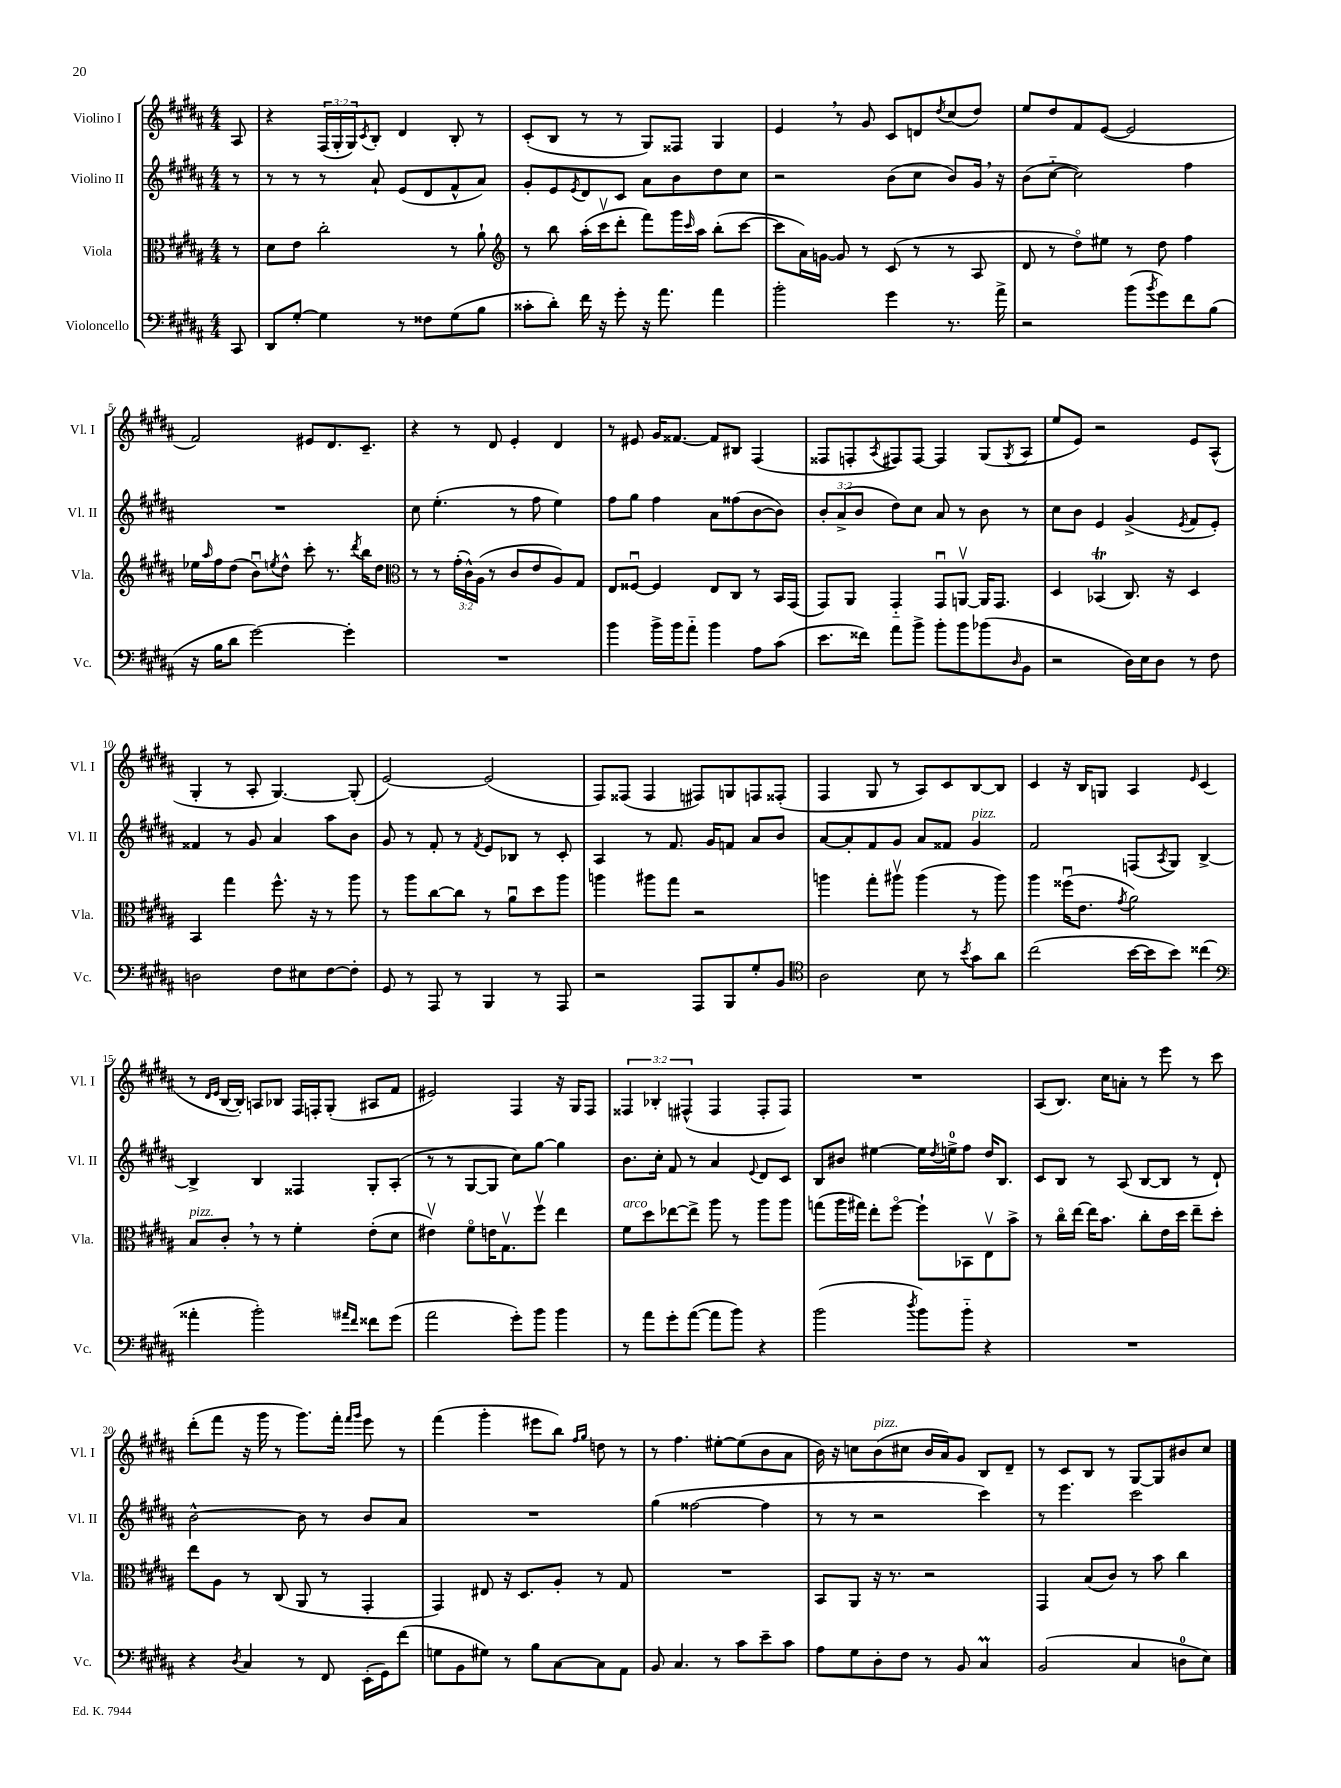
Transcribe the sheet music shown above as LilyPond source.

<<
\new StaffGroup <<
\new Staff = "s0" \with { instrumentName = "Violino I" shortInstrumentName = "Vl. I" } {
    \clef treble \key b \major \numericTimeSignature \time 4/4 \override Staff.TupletNumber.text = #tuplet-number::calc-fraction-text \partial 8
    ais8 |
    r4 \tuplet 3/2 { fis16( gis16-. gis16) } \acciaccatura { cis'8 } b8-. dis'4 b8-. r8 |
    cis'8-.( b8 r8 r8 gis8) fisis8 gis4 |
    e'4 \breathe r8 gis'8 cis'8 d'8 \acciaccatura { dis''8 } cis''8( dis''8) |
    e''8 dis''8 fis'8 e'8~( e'2 |
    fis'2) eis'8 dis'8. cis'8.-- |
    r4 r8 dis'8 e'4-. dis'4 |
    r8 eis'8 gis'16 fisis'8.~ fisis'8 bis8 fis4( |
    fisis8 f8-. \acciaccatura { ais8 } fis8) fis8~ fis4 gis8( \acciaccatura { gis8 } ais8 |
    e''8 e'8) r2 e'8 ais8-^( |
    gis4-. r8 ais8-. gis4.~) gis8-.( |
    e'2~) e'2( |
    fis8) fisis8( fisis4 fis8) g8 f8 fisis8-.( |
    fis4 gis8 r8 ais8) cis'8 b8~ b8 |
    cis'4 r16 b16 g8 ais4 \grace { e'16 } cis'4( |
    r8 \grace { dis'16 e'16 } b16~ b16-.) a8 bes8 fis16 f16-. gis8-.( ais8 fis'8 |
    eis'2) fis4 r16 gis16 fis8 |
    \tuplet 3/2 { fisis4 bes4-. fis4-^( } fis4 fis8-. fis8) |
    R1 |
    ais8( b8.) cis''16 a'8-. r8 e'''8 r8 cis'''8 |
    dis'''8-.( fis'''8 r16 gis'''16 r8 gis'''8.) fis'''16-. \grace { fis'''16 gis'''16 } e'''8 r8 |
    fis'''4( gis'''4-. eis'''8 b''8) \grace { fis''16 gis''16 } d''8 r8 |
    r8 fis''4. eis''8~-. eis''8( b'8 ais'8 |
    b'16) r16 c''8 b'8^\markup { \italic "pizz." }( cis''8 b'16 ais'16) gis'8 b8 dis'8-- |
    r8 cis'8 b8 r8 gis8~ gis8 bis'8 cis''8 \bar "|." |
}
\new Staff = "s1" \with { instrumentName = "Violino II" shortInstrumentName = "Vl. II" } {
    \clef treble \key b \major \numericTimeSignature \time 4/4 \override Staff.TupletNumber.text = #tuplet-number::calc-fraction-text \partial 8
    r8 |
    r8 r8 r8 ais'8-! e'8( dis'8 fis'8-^ ais'8) |
    gis'8-. e'8 \acciaccatura { e'8 } dis'8 cis'8 ais'8 b'8 dis''8 cis''8 |
    r2 b'8( cis''8 b'8) gis'16 \breathe r16 |
    b'8( cis''8~-_ cis''2) fis''4 |
    R1 |
    cis''8 e''4.-.( r8 fis''8 e''4) |
    fis''8 gis''8 fis''4 ais'8 fisis''8( b'8~ b'8) |
    \tuplet 3/2 { b'8-. ais'8->( b'8 } dis''8) cis''8 ais'8 r8 b'8 r8 |
    cis''8 b'8 e'4 gis'4->( \acciaccatura { e'8 } fis'8 e'8-.) |
    fisis'4 r8 gis'8 ais'4 ais''8 b'8 |
    gis'8 r8 fis'8-. r8 \acciaccatura { fis'8 } e'8 bes8 r8 cis'8-. |
    ais4 r8 fis'8. gis'16 f'8 ais'8 b'8 |
    ais'8~ ais'8-. fis'8 gis'8 ais'8 fisis'8 gis'4^\markup { \italic "pizz." } |
    fis'2 f8( \acciaccatura { ais8 } gis8) b4~-> |
    b4-> b4 fisis4 gis8-. ais8-.( |
    r8 r8 gis8~ gis8 cis''8) gis''8~ gis''4 |
    b'8. cis''16-. fis'8 r8 ais'4 \appoggiatura { e'8 } dis'8 cis'8 |
    b8 bis'8 eis''4~ eis''16 \acciaccatura { dis''8 } e''16-0-> fis''8 dis''16 b8. |
    cis'8 b8 r8 ais8( b8~ b8 r8 dis'8-!) |
    b'2~-^ b'8 r8 b'8 ais'8 |
    R1 |
    gis''4( fisis''2~ fisis''4 |
    r8 r8 r2 cis'''4) |
    r8 e'''4. cis'''2 \bar "|." |
}
\new Staff = "s2" \with { instrumentName = "Viola" shortInstrumentName = "Vla." } {
    \clef alto \key b \major \numericTimeSignature \time 4/4 \override Staff.TupletNumber.text = #tuplet-number::calc-fraction-text \partial 8
    r8 |
    dis'8 e'8 cis''2-. r8 ais'8-! |
    \clef treble r8 b''8 ais''16-.( cis'''16\upbow dis'''8-. fis'''8) gis'''16 \grace { cis'''16 } ais''16 b''8-.( cis'''8~ |
    cis'''8 ais'16) g'16~ g'8 r8 cis'8( r8 r8 ais8 |
    dis'8 r8 dis''8\flageolet) eis''8 r8 dis''8 fis''4 |
    ees''16 \grace { ais''16 } fis''16 dis''8( b'8\downbow) \acciaccatura { e''8 } dis''8-^ cis'''8-. r8. \acciaccatura { dis'''8 } b''16 dis''8 |
    \clef alto r8 r8 \tuplet 3/2 { gis'16-.( cis'16-^) ais16( } r8 cis'8 e'8 ais8) gis8 |
    e8 fisis8~\downbow fisis4 e8 cis8 r8 b,16 gis,16( |
    gis,8) ais,8 gis,4-_ gis,8\downbow a,8~\upbow a,16 gis,8. |
    dis4 bes,4\trill( cis8.) r16 dis4 |
    b,4 gis''4 fis''8.-^ r16 r8 ais''8 |
    r8 ais''8 cis''8~ cis''8 r8 ais'8\downbow dis''8 ais''8 |
    a''4 ais''8 gis''8 r2 |
    a''4 gis''8-. ais''8\upbow ais''4( r8 ais''8) |
    ais''4 fisis''16\downbow( e'8. \acciaccatura { gis'8 } ais'2) |
    b8^\markup { \italic "pizz." } cis'8-. \breathe r8 r8 fis'4-. e'8-.( dis'8 |
    eis'4\upbow) fis'8\flageolet e'16 gis8.\upbow fis''8\upbow e''4 |
    fis'8^\markup { \italic "arco" } dis''8 ees''8~ ees''8-> ais''8 r8 ais''8 ais''8 |
    g''8( ais''16 gis''16) e''8-. fis''8~\flageolet fis''8-! bes,8 e8\upbow b'8-> |
    r8 cis''16\flageolet e''16~ e''16 b'8. cis''8-. e'16 dis''16 e''8-- dis''8-. |
    e''8 ais8 r8 cis8( ais,8 r8 gis,4-. |
    gis,4) eis8 r16 dis8. ais8-. r8 gis8 |
    R1 |
    b,8 ais,8 r16 r8. r2 |
    gis,4 b8( cis'8) r8 b'8 cis''4 \bar "|." |
}
\new Staff = "s3" \with { instrumentName = "Violoncello" shortInstrumentName = "Vc." } {
    \clef bass \key b \major \numericTimeSignature \time 4/4 \partial 8
    cis,8 |
    dis,8 gis8~-. gis4 r8 fisis8 gis8( b8 |
    cisis'8-. dis'8-.) fis'16 r16 gis'8-. r16 ais'8. ais'4 |
    b'2-. gis'4 r8. ais'16-> |
    r2 b'8( \acciaccatura { b'8 } gis'8) fis'8 b8( |
    r16 b16 dis'8 gis'2~) gis'4-. |
    R1 |
    b'4 b'16-> b'16 ais'8-_ b'4 ais8 cis'8( |
    e'8. fisis'16) ais'8 b'8-> b'8-. b'8 bes'8( \grace { dis16 } b,8 |
    r2 dis16) e16 dis8 r8 fis8 |
    d2 fis8 eis8 fis8~ fis8-. |
    gis,8 r8 ais,,8 r8 b,,4 r8 ais,,8 |
    r2 ais,,8 b,,8 gis8-. b,8 |
    \clef tenor ais2 b8 r8 \acciaccatura { b'8 } gis'8 ais'8 |
    cis''2( b'16~ b'16 b'8) cisis''4( |
    \clef bass aisis'4-. b'2-.) \grace { ais'16 fis'16 } fisis'8 gis'8( |
    ais'2 gis'8-.) b'8 b'4 |
    r8 ais'8 gis'8-. ais'8~( ais'8 b'8) r4 |
    b'2( \acciaccatura { dis''8 } b'8) b'8-_ r4 |
    R1 |
    r4 \acciaccatura { dis8 } cis4 r8 fis,8 e,16-.( gis,16) fis'8( |
    g8 b,8 gis8) r8 b8 cis8~ cis8 ais,8 |
    b,8 cis4. r8 cis'8 e'8-- cis'8 |
    ais8 gis8 dis8-. fis8 r8 b,8 cis4\prall |
    b,2( cis4 d8-0 e8) \bar "|." |
}
>>
>>
